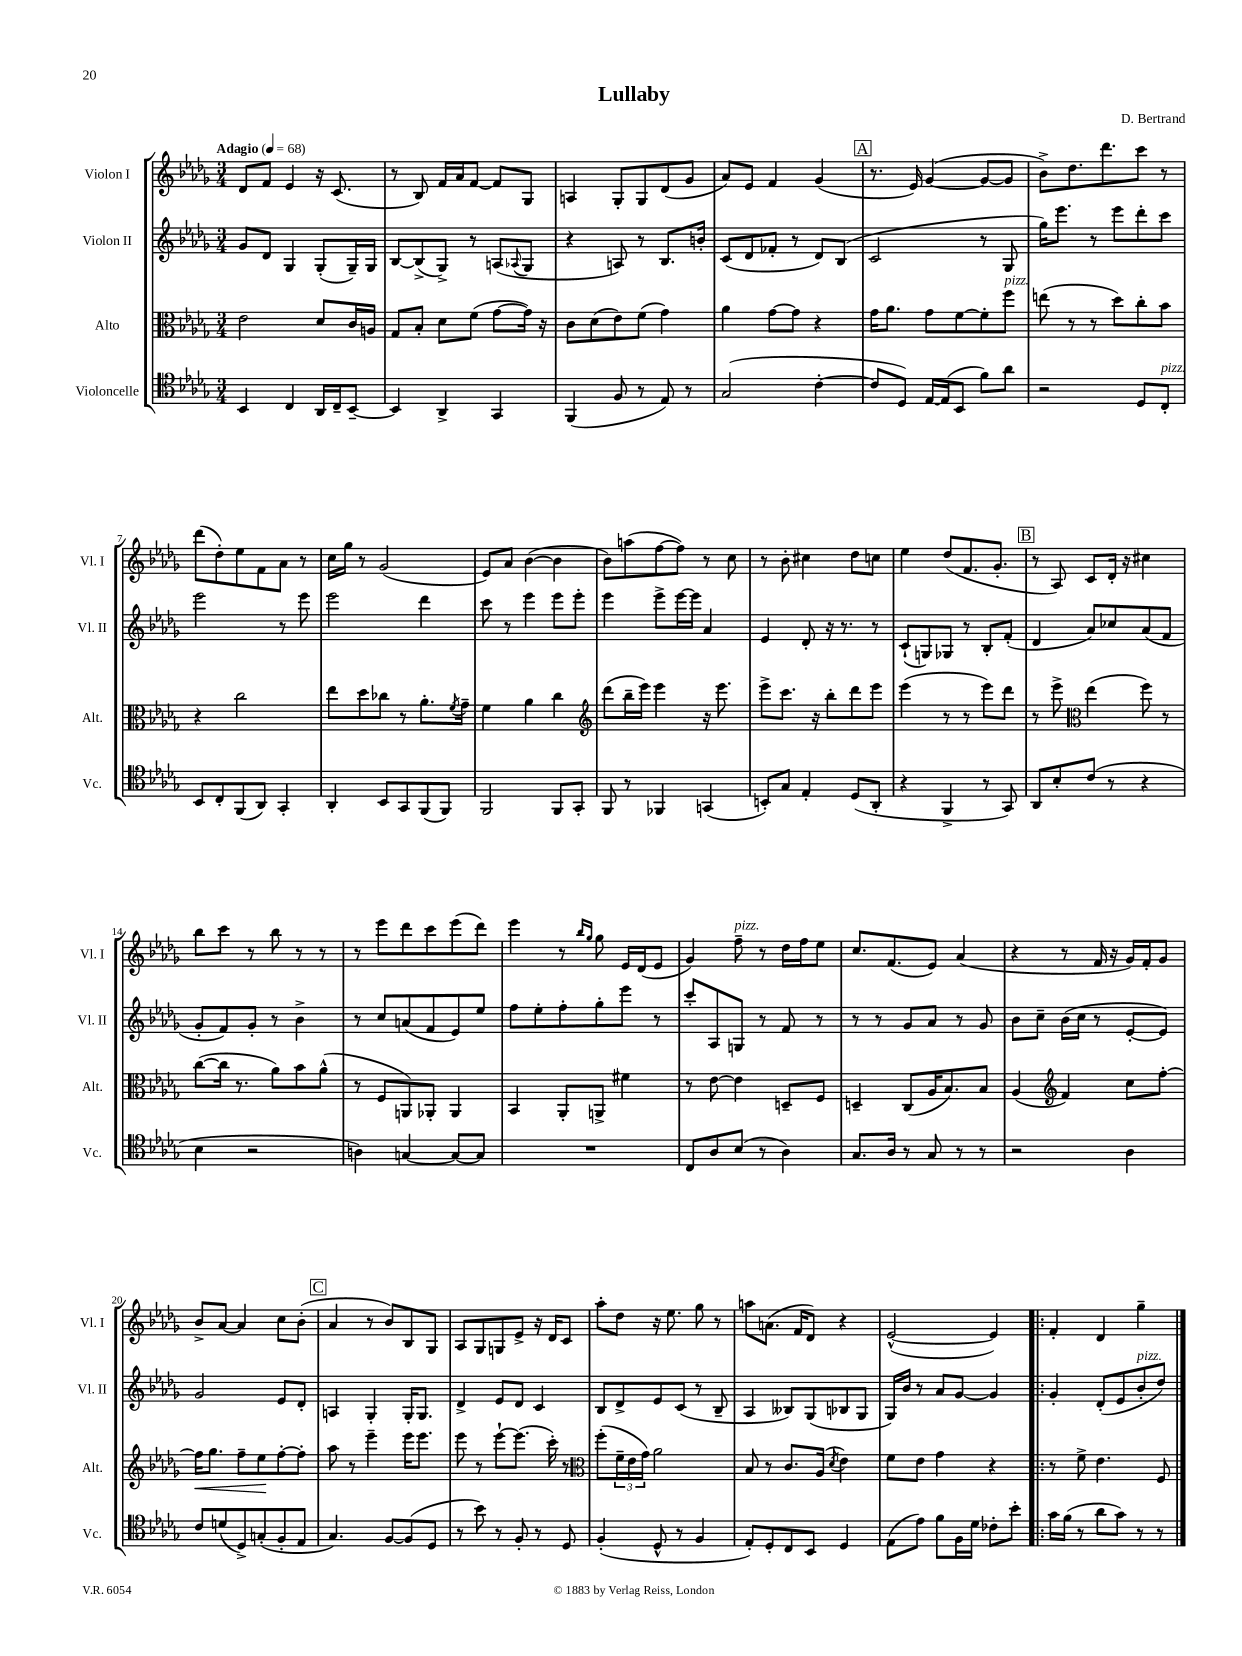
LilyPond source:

\header { title = "Lullaby" composer = "D. Bertrand" }
<<
\new StaffGroup <<
\new Staff = "s0" \with { instrumentName = "Violon I" shortInstrumentName = "Vl. I" } {
    \clef treble \key des \major \numericTimeSignature \time 3/4 \tempo "Adagio" 4 = 68
    des'8 f'8 ees'4 r16 c'8.( |
    r8 bes8) f'16 aes'16 f'8~ f'8 ges8 |
    a4 ges8-. ges8 des'8( ges'8 |
    aes'8) ees'8 f'4 ges'4( |
    \mark \markup { \box "A" } r8. ees'16) ges'4~( ges'8~ ges'8 |
    bes'8->) des''8. des'''8. c'''8 r8 |
    des'''8( des''8-.) ees''8 f'8 aes'8 r8 |
    c''16 ges''16 r8 ges'2( |
    ees'8) aes'8 bes'4~( bes'4 |
    bes'8) a''8( f''8~ f''8) r8 c''8 |
    r8 bes'8-. cis''4 des''8 c''8 |
    ees''4 des''8( f'8. ges'8.-. |
    \mark \markup { \box "B" } r8 aes8) c'8 des'16-. r16 cis''4 |
    bes''8 c'''8 r8 bes''8 r8 r8 |
    r8 ees'''8 des'''8 c'''8 ees'''8( des'''8) |
    ees'''4 r8 \grace { bes''16 ges''16 } ges''8 ees'16 des'16( ees'8 |
    ges'4) f''8--^\markup { \italic "pizz." } r8 des''16 f''16 ees''8 |
    c''8. f'8.( ees'8) aes'4( |
    r4 r8 f'16 r16 ges'16) f'16-. ges'8 |
    bes'8-> aes'8~ aes'4 c''8 bes'8-.( |
    \mark \markup { \box "C" } aes'4 r8 bes'8) bes8 ges8 |
    aes8 ges8 g8 ees'8-> r16 des'16 c'8 |
    aes''8-. des''8 r16 ees''8. ges''8 r8 |
    a''8 a'8.( f'16 des'8) r4 |
    ees'2~-^( ees'4) |
    \bar ".|:" f'4-. des'4 ges''4-- \bar "|." |
}
\new Staff = "s1" \with { instrumentName = "Violon II" shortInstrumentName = "Vl. II" } {
    \clef treble \key des \major \numericTimeSignature \time 3/4
    ges'8 des'8 ges4 ges8-.( ges16--) ges16 |
    bes8~ bes8->( ges8->) r8 a8( \appoggiatura { aes8 } ges8 |
    r4 a8) r8 bes8. b'16-. |
    c'8( des'8 fes'8-. r8 des'8) bes8( |
    \mark \markup { \box "A" } c'2 r8 ges8 |
    ges''16) ees'''8. r8 ees'''8 des'''8-. c'''8 |
    ees'''2 r8 ees'''8 |
    ees'''2 des'''4 |
    c'''8 r8 ees'''4 ees'''8 ees'''8-. |
    ees'''4 ees'''8-> ees'''16~ ees'''16 aes'4 |
    ees'4 des'8-. r16 r8. r8 |
    c'8-!( g8) ges8 r8 bes8-. f'8-.( |
    \mark \markup { \box "B" } des'4 aes'8) ces''8 aes'8( f'8 |
    ges'8-. f'8) ges'8-. r8 bes'4-> |
    r8 c''8 a'8( f'8 ees'8) ees''8 |
    f''8 ees''8-. f''8-. ges''8-. ees'''8 r8 |
    c'''8-. aes8 g8 r8 f'8 r8 |
    r8 r8 ges'8 aes'8 r8 ges'8 |
    bes'8 c''8-- bes'16( c''16 r8 ees'8~-. ees'8) |
    ges'2 ees'8 des'8-. |
    \mark \markup { \box "C" } a4 ges4-. ges16-. ges8. |
    des'4-> ees'8 des'8 c'4 |
    bes8 des'8-> ees'8 c'8( r8 bes8-- |
    aes4 beses8) ges8( bes8 ges8 |
    ges16) bes'16 r8 aes'8 ges'8~ ges'4 |
    \bar ".|:" ges'4-. des'8-.( ees'8 bes'8-.^\markup { \italic "pizz." } des''8) \bar "|." |
}
\new Staff = "s2" \with { instrumentName = "Alto" shortInstrumentName = "Alt." } {
    \clef alto \key des \major \numericTimeSignature \time 3/4
    ees'2 des'8 c'16 a16 |
    ges8 bes8-. des'8 f'8( ges'8~ ges'16) r16 |
    c'8 des'8( ees'8) f'8( ges'4) |
    aes'4 ges'8~ ges'8 r4 |
    \mark \markup { \box "A" } ges'16 aes'8. ges'8 f'8~ f'8-. f''8^\markup { \italic "pizz." } |
    e''8( r8 r8 des''8) c''8-. bes'8 |
    r4 c''2 |
    ees''8 des''8 ces''8 r8 aes'8.-. \acciaccatura { f'8 } ges'16-- |
    f'4 aes'4 c''4 |
    \clef treble des'''8( bes''16-- ees'''16) ees'''4 r16 ees'''8. |
    ees'''8-> c'''8. r16 bes''8-. des'''8 ees'''8 |
    ees'''4( r8 r8 ees'''8) des'''8 |
    \mark \markup { \box "B" } r8 ees'''8-> \clef alto ees''4( f''8) r8 |
    c''8~( c''16 r8. aes'8) bes'8 aes'8-^( |
    r8 f8 a,8) aes,8-. aes,4 |
    bes,4 aes,8-. a,8-> fis'4 |
    r8 ees'8~ ees'4 d8-- f8 |
    d4-- c8( aes16 bes8.) bes8 |
    aes4( \clef treble f'4) c''8 f''8~-. |
    f''16\< ges''8. f''8-- ees''8\! f''8~-. f''8-. |
    \mark \markup { \box "C" } aes''8 r8 ees'''4-- ees'''16 ees'''8. |
    ees'''8 r8 ees'''8~-! ees'''8.( c'''16-.) r8 |
    \clef alto f''8-.( \tuplet 3/2 { f'16-- ees'16 ges'16) } aes'2 |
    bes8 r8 c'8. aes16( \acciaccatura { des'8 } ees'4) |
    f'8 ees'8 ges'4 r4 |
    \bar ".|:" r8 f'8-> ees'4. f8 \bar "|." |
}
\new Staff = "s3" \with { instrumentName = "Violoncelle" shortInstrumentName = "Vc." } {
    \clef tenor \key des \major \numericTimeSignature \time 3/4
    bes,4 c4 aes,16 c16-- bes,8~-- |
    bes,4 aes,4-> ges,4 |
    f,4( f8 r8 ees8) r8 |
    ges2( c'4~-. |
    \mark \markup { \box "A" } c'8 des8) ees16~ ees16( bes,8 f'8) aes'8 |
    r2 des8 c8-.^\markup { \italic "pizz." } |
    bes,8 c8-. f,8( aes,8) ges,4-. |
    aes,4-. bes,8 ges,8 f,8( f,8) |
    f,2 f,8 ges,8-. |
    f,8 r8 fes,4 g,4( |
    b,8-.) ges8 ees4-. des8( aes,8-. |
    r4 f,4-> r8 ges,8) |
    \mark \markup { \box "B" } aes,8 bes8-. c'8( r8 r4 |
    bes4 r2 |
    a4) g4~ g8~ g8 |
    R2. |
    c8 aes8 bes8( r8 aes4) |
    ges8. aes16 r8 ges8 r8 r8 |
    r2 aes4 |
    c'8 d'8( des8->) g8-.( f8-. ees8 |
    \mark \markup { \box "C" } ges4.) f8~ f8( des8 |
    r8 bes'8) r8 f8-. r8 des8 |
    f4-.( des8-^ r8 f4 |
    ees8-.) des8-. c8 bes,8 des4 |
    ees8( ees'8) f'8 f16 des'16 ces'8-. bes'8-. |
    \bar ".|:" ges'16 f'16( r8 aes'8 ges'8) r8 r8 \bar "|." |
}
>>
>>
